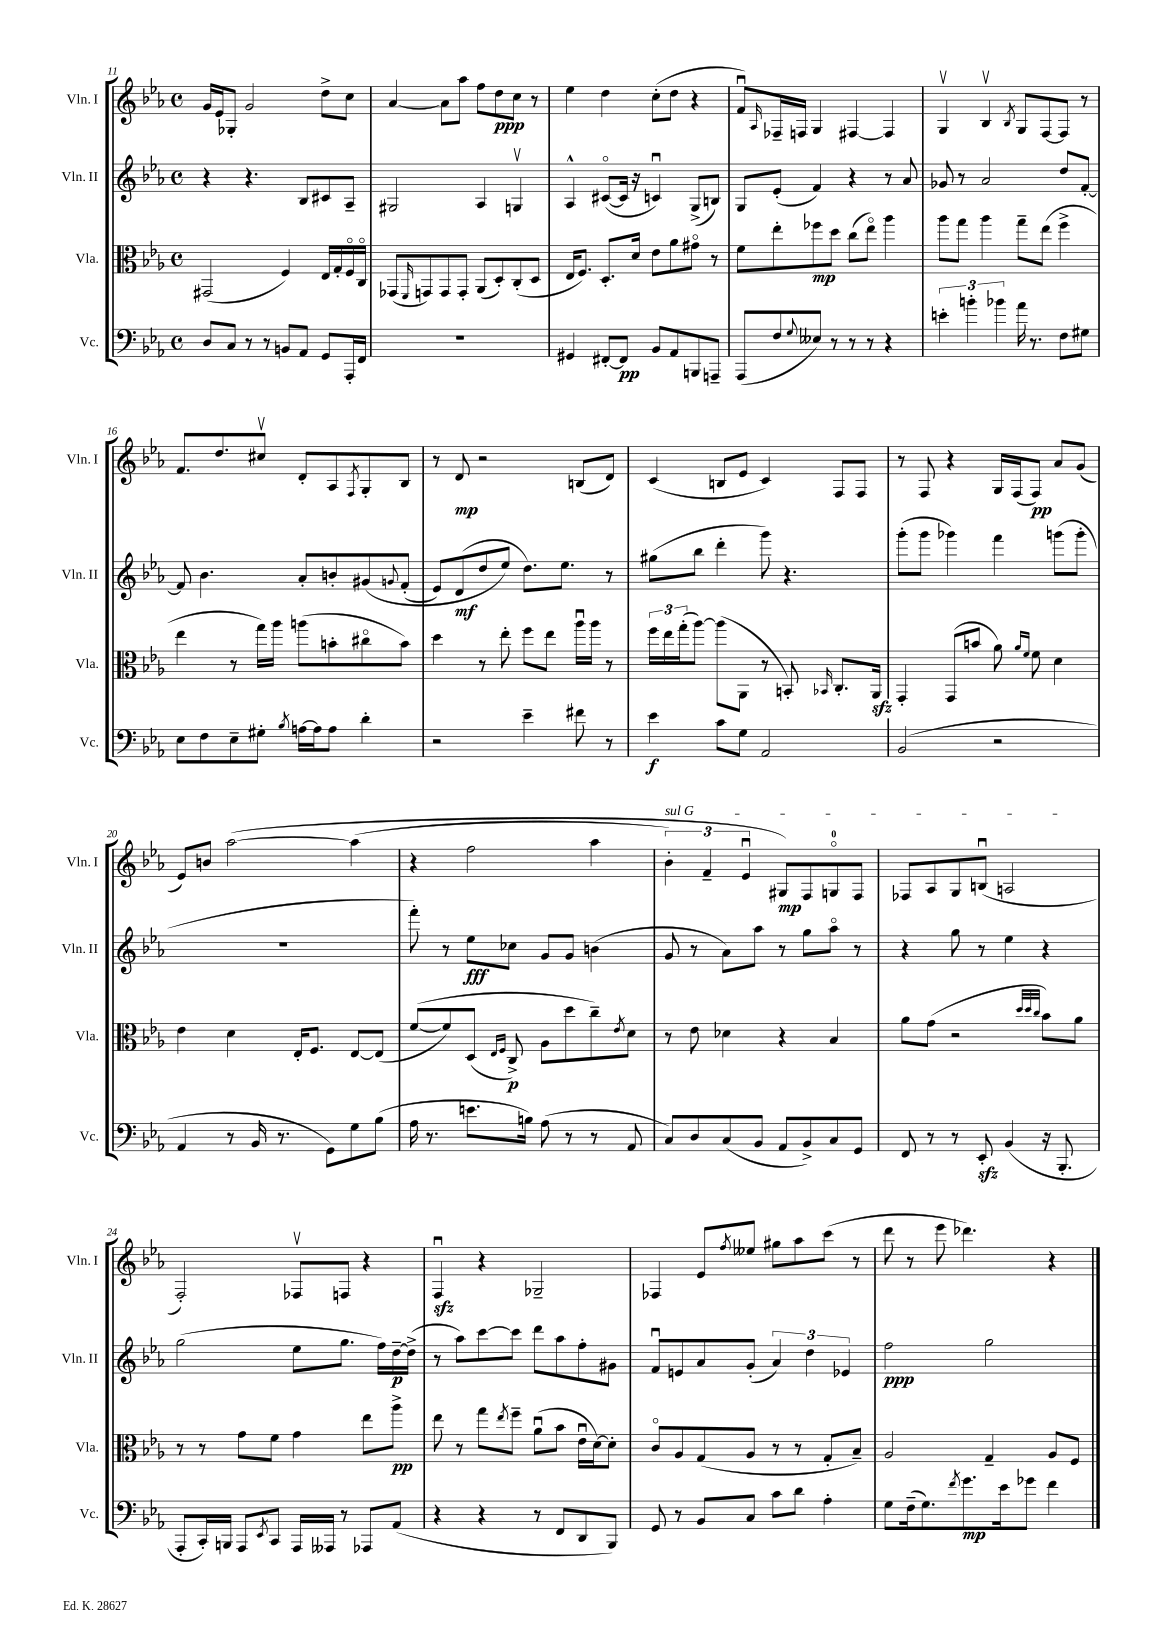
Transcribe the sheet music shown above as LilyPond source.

<<
\new StaffGroup <<
\new Staff = "s0" \with { instrumentName = "Vln. I" shortInstrumentName = "Vln. I" } {
    \clef treble \key ees \major \defaultTimeSignature \time 4/4
    g'16 ees'16 ges8-. g'2 d''8-> c''8 |
    aes'4~ aes'8 aes''8 f''8 d''8\ppp c''8 r8 |
    ees''4 d''4 c''8-.( d''8 r4 |
    f'8\downbow) \grace { aes16 } fes16-- f16 g4 fis4~ fis4 |
    g4\upbow bes4\upbow \acciaccatura { bes8 } g8 f8~ f8 r8 |
    f'8. d''8. cis''8\upbow d'8-. aes8 \acciaccatura { f8 } g8-. bes8 |
    r8 d'8\mp r2 b8( d'8) |
    c'4( b8 ees'8 c'4) f8 f8 |
    r8 f8 r4 g16 f16( f8\pp) aes'8 g'8( |
    ees'8) b'8 aes''2~\( aes''4( |
    r4 f''2 aes''4 |
    \tuplet 3/2 { \once \override TextSpanner.bound-details.left.text = \markup { \italic "sul G" } bes'4-.\startTextSpan) f'4-- ees'4\downbow } gis8\mp\) f8 g8-0\flageolet f8 |
    fes8 aes8 g8 b8\downbow( a2\stopTextSpan |
    f2-.) fes8\upbow f8 r4 |
    f4\downbow\sfz r4 ges2-- |
    fes4 ees'8 \acciaccatura { f''8 } eeses''8 gis''8 aes''8 c'''8( r8 |
    d'''8 r8 ees'''8 des'''4.) r4 \bar "|." |
}
\new Staff = "s1" \with { instrumentName = "Vln. II" shortInstrumentName = "Vln. II" } {
    \clef treble \key ees \major \defaultTimeSignature \time 4/4
    r4 r4. bes8 cis'8 aes8-- |
    gis2 aes4 g4\upbow |
    aes4-^ cis'8~\flageolet( cis'16 r16 c'4\downbow) g8->( b8) |
    g8 ees'8-.( f'4) r4 r8 aes'8 |
    ges'8 r8 aes'2 d''8 f'8~-. |
    f'8 bes'4. aes'8-. b'8-. gis'8\( \appoggiatura { g'8 } f'8-.( |
    ees'8) d'8\mf( d''8 ees''8\) d''8.) ees''8. r8 |
    gis''8( bes''8 d'''4-. g'''8) r4. |
    g'''8-.( g'''8 ges'''4) f'''4 g'''8( g'''8-. |
    R1 |
    f'''8-.) r8 ees''8\fff ces''8 g'8 g'8 b'4( |
    g'8 r8 aes'8) aes''8 r8 g''8 aes''8\flageolet r8 |
    r4 g''8 r8 ees''4 r4 |
    g''2( ees''8 g''8. f''16) d''16~--\p d''16->( |
    r8 aes''8) c'''8~ c'''8 d'''8 aes''8 f''8-. gis'8 |
    f'8\downbow e'8 aes'8 g'8-.( \tuplet 3/2 { aes'4) d''4 ees'4 } |
    f''2\ppp g''2 \bar "|." |
}
\new Staff = "s2" \with { instrumentName = "Vla." shortInstrumentName = "Vla." } {
    \clef alto \key ees \major \defaultTimeSignature \time 4/4
    gis,2( f4) ees16 g16-. f16\flageolet c16\flageolet |
    ges,8( \grace { f,16 } g,8) g,8 g,8-. aes,8( d8-.) c8-.( d8 |
    ees16 f8.) d8.-. d'16 ees'8 aes'8 gis'8\flageolet r8 |
    f'8 ees''8-. fes''8\mp d''8 c''8( ees''8\flageolet) aes''4 |
    aes''8 g''8 aes''4 g''8-- ees''8( f''4-> |
    ees''4 r8 g''16) aes''16 a''8( b'8-. cis''8\flageolet b'8) |
    d''4 r8 ees''8-. f''8 ees''8 aes''16\downbow aes''16 r8 |
    \tuplet 3/2 { f''16 ees''16 g''16-.( } aes''8~) aes''8( aes,8 r8 b,8-.) \grace { bes,16 } c8.-. aes,16\sfz |
    g,4-. g,8( b'8 aes'8) \grace { aes'16 f'16 } f'8 d'4 |
    ees'4 d'4 ees16-. f8. ees8~ ees8( |
    f'8~\( f'8) d8( \grace { ees16 f16 } c8->\p) aes8 d''8 c''8--\) \acciaccatura { ees'8 } d'8 |
    r8 ees'8 des'4 r4 bes4 |
    aes'8 g'8( r2 \grace { d''32 d''32 c''32 } bes'8) aes'8 |
    r8 r8 g'8 f'8 g'4 ees''8 aes''8->\pp |
    ees''8 r8 g''8 \acciaccatura { ees''8 } f''8-- aes'8\downbow( bes'8 ees'16\downbow d'16~) d'8-. |
    c'8\flageolet aes8 g8( aes8 r8 r8 g8-. bes8--) |
    aes2 g4-- aes8 f8 \bar "|." |
}
\new Staff = "s3" \with { instrumentName = "Vc." shortInstrumentName = "Vc." } {
    \clef bass \key ees \major \defaultTimeSignature \time 4/4
    d8 c8 r8 r8 b,8 aes,8 g,8 aes,,16-. f,16 |
    R1 |
    gis,4 fis,8~-. fis,8\pp bes,8 aes,8 b,,8 a,,8-- |
    aes,,8( f8 \appoggiatura { g8 } eeses8) r8 r8 r8 r4 |
    \tuplet 3/2 { e'4-. b'4-. bes'4 } aes'16 r8. f8 gis8 |
    ees8 f8 ees8-- gis8-. \acciaccatura { bes8 } a16~ a16 a8 d'4-. |
    r2 ees'4-- fis'8 r8 |
    ees'4\f c'8 g8 aes,2 |
    bes,2( r2 |
    aes,4 r8 bes,16 r8. g,8) g8 bes8( |
    aes16 r8. e'8. b16) aes8( r8 r8 aes,8 |
    c8) d8 c8( bes,8 aes,8 bes,8->) c8 g,8 |
    f,8 r8 r8 ees,8-.\sfz bes,4( r16 bes,,8.-. |
    aes,,8-. c,16-.) b,,16 aes,,8 \acciaccatura { ees,8 } c,8 aes,,16 aeses,,16 r8 aes,,8 aes,8( |
    r4 r4 r8 f,8 d,8 bes,,8) |
    g,8 r8 bes,8 c8 c'8 d'8 aes4-. |
    g8 f16--( g8.) \acciaccatura { f'8 } g'8.\mp ees'16 ges'8 f'4 \bar "|." |
}
>>
>>
\layout { \context { \Score currentBarNumber = #11 } }
